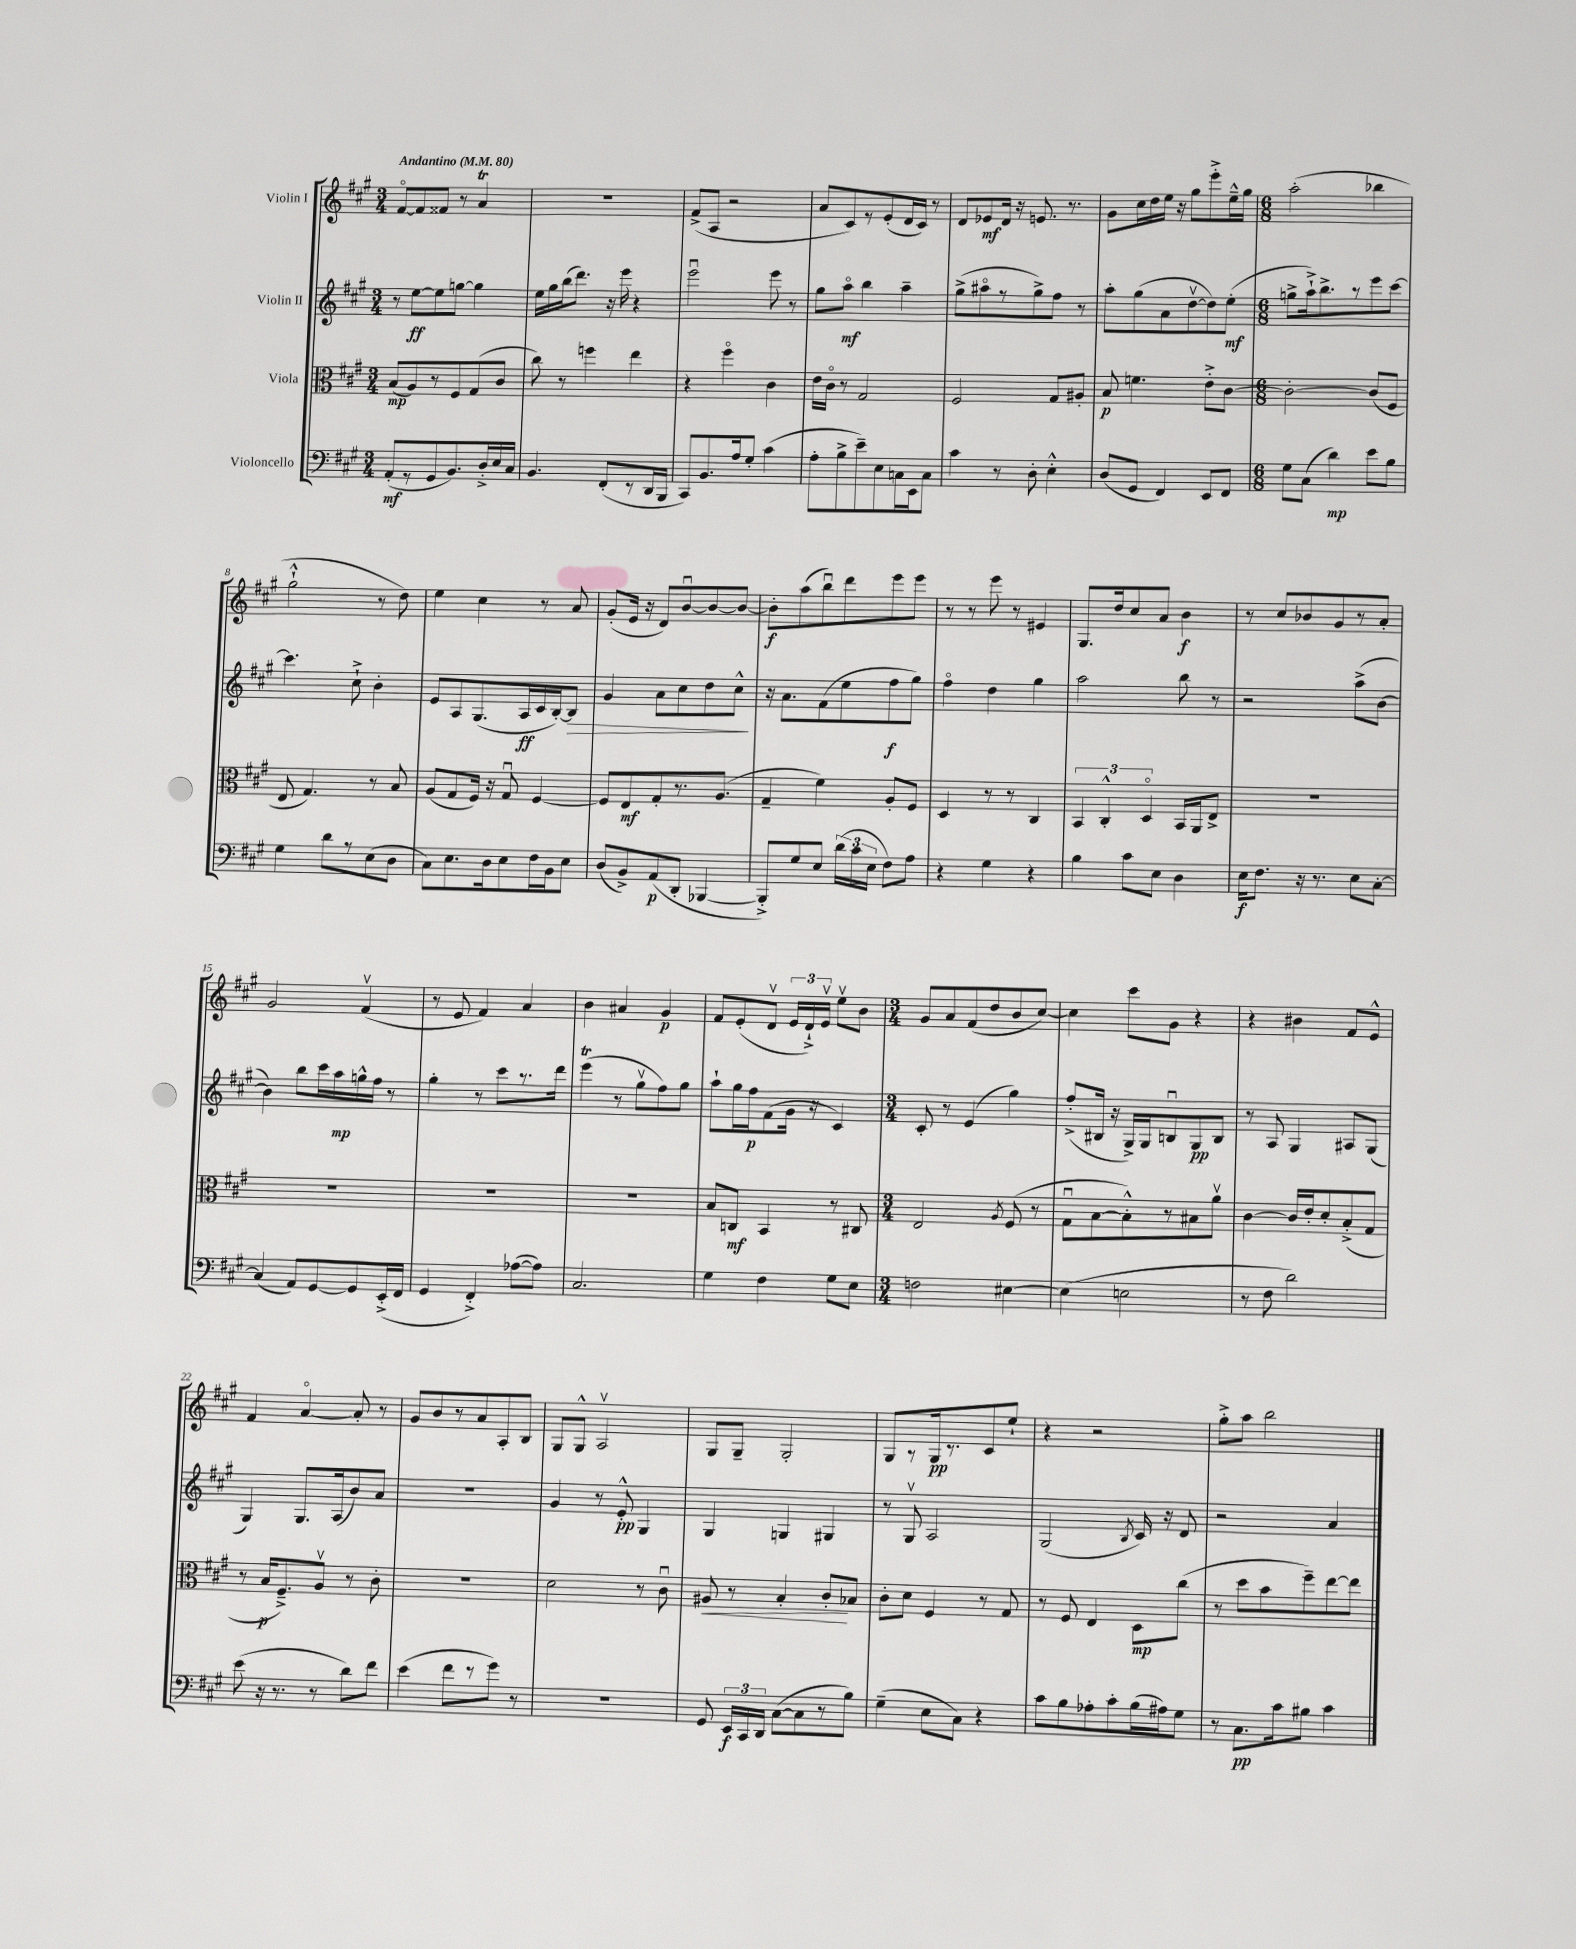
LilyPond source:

<<
\new StaffGroup <<
\new Staff = "s0" \with { instrumentName = "Violin I" } {
    \clef treble \key a \major \numericTimeSignature \time 3/4 \tempo "Andantino" 4 = 80
    \autoBeamOff fis'8[~\flageolet fis'8 fisis'8] r8 a'4\trill |
    R2. |
    fis'8[->( a8] r2 |
    a'8[ cis'8) r8 e'8-.( d'16 cis'16]) r8 |
    d'8[ ees'8\mf d'16] r16 e'8. r8. |
    gis'8[ cis''16 d''16 e''16] r16 gis''8[ e'''8-.-> e''16---^ gis''16] |
    \numericTimeSignature \time 6/8 a''2-.( bes''4 |
    gis''2-!-^ r8 d''8) |
    e''4 cis''4 r8 a'8 |
    gis'8[-.( e'16] r16 d'8[) b'8~\downbow b'8~ b'8]~ |
    b'8[-.\f a''8( b''8\downbow) d'''8 e'''8 e'''8] |
    r8 r8 e'''8 r8 eis'4 |
    gis8.[ d''16 cis''8 a'8] b'4\f |
    r8 cis''8[ bes'8 gis'8 r8 a'8]-. |
    gis'2 fis'4\upbow( |
    r8 e'8 fis'4) a'4 |
    b'4 ais'4 gis'4\p |
    fis'8[ e'8-.( d'8]\upbow \tuplet 3/2 { e'16[ d'16-!->) e'16]\upbow } e''8[\upbow b'8] |
    \numericTimeSignature \time 3/4 gis'8[ a'8 fis'8( d''8 b'8 cis''8]~) |
    cis''4 cis'''8[ gis'8] r4 |
    r4 bis'4 fis'8[ e'8]-^ |
    fis'4 a'4~\flageolet a'8-. r8 |
    gis'8[ b'8 r8 a'8 a8-. b8] |
    gis8[ gis8]-^ a2\upbow |
    gis8[ gis8]-- gis2-. |
    gis8[ r8 gis16\pp r8. cis'8 e''8]-! |
    r4 r2 |
    gis''8[-.-> a''8] b''2 \bar "|." |
}
\new Staff = "s1" \with { instrumentName = "Violin II" } {
    \clef treble \key a \major \numericTimeSignature \time 3/4
    \autoBeamOff r8 e''8[~\ff e''8 g''8]~ g''4 |
    e''16[ gis''16 b''16( d'''8.]) r16 e'''16 r4 |
    e'''2\downbow e'''8 r8 |
    gis''8[ a''8]\flageolet\mf b''4 a''4-- |
    gis''8[->( ais''8\flageolet r8 gis''8->) fis''8] r8 |
    a''8[-. gis''8( a'8 d''8~\upbow d''8) e''8]-.\mf( |
    \numericTimeSignature \time 6/8 g''8[-> a''16-!->) b''8.-> r8 e'''8 cis'''8]~ |
    cis'''4. cis''8-!-> b'4-. |
    e'8[ a8 gis8.( a16\ff cis'16 b16~-.) b8]\> |
    gis'4 a'8[ cis''8 d''8 cis''8]-^\! |
    r16 a'8.[ fis'8( e''8 fis''8\f gis''8]) |
    fis''4\flageolet d''4 gis''4 |
    a''2 b''8 r8 |
    r2 a''8[->( b'8]~ |
    b'4) b''8[ cis'''16 a''16\mp g''16-^ fis''16] r8 |
    gis''4-. r8 cis'''8[ r8. d'''16] |
    e'''4\trill( r8 gis''8[\upbow fis''8) gis''8] |
    a''8[-! gis''16 fis''16\p fis'8( gis'16] r16 cis'4) |
    \numericTimeSignature \time 3/4 cis'8-. r8 e'4( gis''4) |
    fis''8[-.->( bis16] r16 gis16[->) gis16 b8\downbow gis8\pp b8] |
    r8 a8 gis4 ais8[ gis8]( |
    gis4) gis8.[ a16( b'8) a'8] |
    R2. |
    gis'4 r8 e'8-.-^\pp gis4 |
    gis4 g4 gis4 |
    r8 gis8\upbow a2 |
    gis2( \acciaccatura { b8 } cis'16) r16 d'8 |
    r2 a'4 \bar "|." |
}
\new Staff = "s2" \with { instrumentName = "Viola" } {
    \clef alto \key a \major \numericTimeSignature \time 3/4
    \autoBeamOff b8[\mp( a8) r8 fis8 gis8( cis'8] |
    cis''8) r8 f''4 e''4 |
    r4 fis''4\flageolet cis'4 |
    e'16[ cis'16]\flageolet r8 gis2 |
    fis2 gis8[ ais8]-. |
    b8\p f'4. e'8[-.-> cis'8]~ |
    \numericTimeSignature \time 6/8 cis'2~-. cis'8[( fis8] |
    e8 gis4.) r8 b8 |
    a8[( gis8 fis16]) r16 gis8\downbow fis4~ |
    fis8[ e8\mf gis8-. r8. a8.]( |
    gis4-- fis'4) a8[-. fis8] |
    d4 r8 r8 cis4 |
    \tuplet 3/2 { b,4 cis4-.-^ d4\flageolet } b,16[ a,16 e8]-> |
    R2. |
    R2. |
    R2. |
    R2. |
    b8[ c8]\mf b,4 r8 cis8 |
    \numericTimeSignature \time 3/4 e2 \acciaccatura { a8 } fis8( r8 |
    gis8[\downbow b8~ b8-.-^) r8 bis8 a'8]\upbow |
    cis'4~ cis'16[ e'16-. d'8-. b8-.->( gis8] |
    r8 b16[\p fis8.--->) a8]\upbow r8 cis'8-. |
    r2. |
    d'2 r8 cis'8\downbow |
    ais8\< r8 b4-. cis'8[-.\! bes8] |
    cis'8[-. d'8] fis4 r8 gis8 |
    r8 fis8 e4 d8[\mp cis''8]( |
    r8 d''8[ b'8 fis''8--) e''8~ e''8] \bar "|." |
}
\new Staff = "s3" \with { instrumentName = "Violoncello" } {
    \clef bass \key a \major \numericTimeSignature \time 3/4
    \autoBeamOff a,8[-.\mf( r8 gis,8 b,8.) d16-.-> e16 cis16] |
    b,4. fis,8[-.( r8 d,16 b,,16] |
    cis,8[) b,8. a16 gis8]-. cis'4( |
    a8[-. b8-> e'8--) e8 c16 e,16 c8] |
    cis'4 r8 d8-. e4-.-^ |
    d8[( gis,8] fis,4) e,8[ fis,8] |
    \numericTimeSignature \time 6/8 gis8[ cis8]( d'4\mp) e'8[ b8] |
    gis4 d'8[ r8 e8( d8] |
    cis8[) e8. d16 e8 fis16 b,16 e8] |
    d8[( b,8->) a,8\p( d,8]-. bes,,4~ |
    bes,,8[-.->) gis8 e8] \tuplet 3/2 { d'16[( cis'16 e16] } fis8[) a8] |
    r4 gis4 r4 |
    b4 cis'8[ e8] d4 |
    e16[\f fis8.] r16 r8. e8[ cis8]~-. |
    cis4( a,8[) gis,8~ gis,8 e,16-.->( fis,16] |
    gis,4 fis,4-.->) aes8[~( aes8]) |
    cis2. |
    gis4 fis4 gis8[ e8] |
    \numericTimeSignature \time 3/4 f2 eis4~ |
    eis4( e2 |
    r8 fis8 d'2) |
    e'8( r16 r8. r8 d'8[) fis'8] |
    e'4( fis'8[ r8 gis'8]) r8 |
    R2. |
    gis,8 \tuplet 3/2 { e,16[\f cis,16 d,16] } cis8[~( cis8 r8 b8]) |
    gis4--( e8[ cis8]) r4 |
    cis'8[ b8 aes8-. cis'8-. b16( ais16) gis8] |
    r8 cis8.[\pp cis'16 bis8] cis'4 \bar "|." |
}
>>
>>
